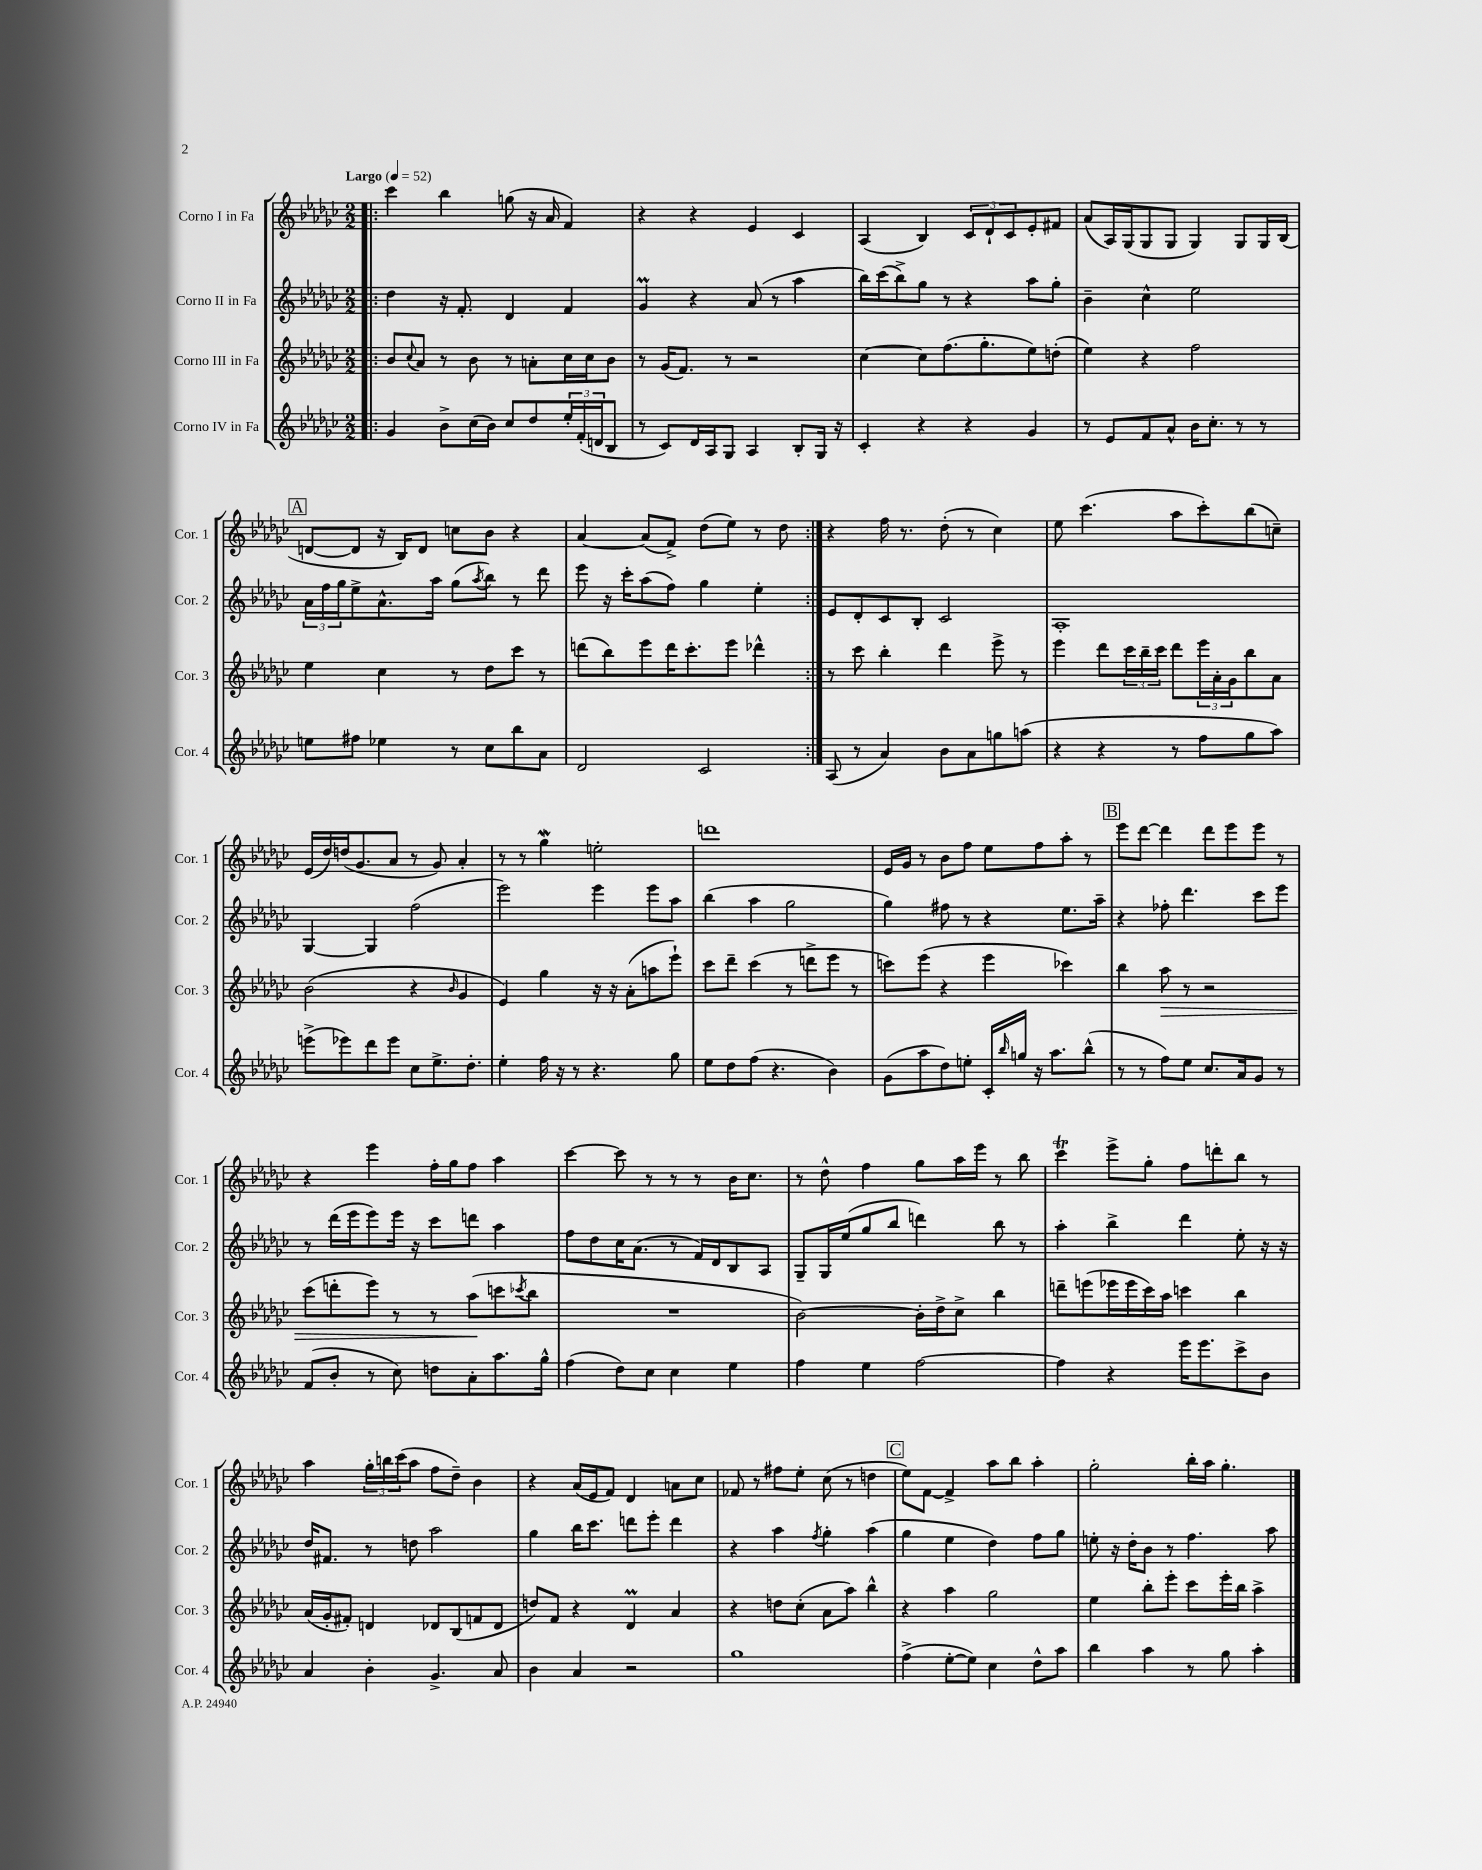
<<
\new StaffGroup <<
\new Staff = "s0" \with { instrumentName = "Corno I in Fa" shortInstrumentName = "Cor. 1" } {
    \clef treble \key ges \major \numericTimeSignature \time 2/2 \tempo "Largo" 4 = 52
    \repeat volta 2 { \bar ".|:" ces'''4 bes''4 g''8( r16 aes'16 f'4) |
    r4 r4 ees'4 ces'4 |
    aes4( bes4) \tuplet 3/2 { ces'8 des'8-! ces'8 } ees'8-. fis'8 |
    aes'8( aes16) ges16( ges8 ges8 ges4) ges8 ges16 bes16( |
    \mark \markup { \box "A" } d'8~ d'8 r16 bes16) d'8 c''8 bes'8 r4 |
    aes'4~ aes'8( f'8->) des''8( ees''8) r8 des''8 | }
    r4 f''16 r8. des''8-.( r8 ces''4) |
    ees''8 ces'''4.( aes''8 ces'''8-.) bes''8( c''8--) |
    ees'16( des''16) d''16( ges'8. aes'8 r8 ges'8) aes'4-. |
    r8 r8 ges''4\mordent e''2-. |
    d'''1 |
    ees'16 ges'16 r8 bes'8 f''8 ees''8 f''8 aes''8-. r8 |
    \mark \markup { \box "B" } ees'''8 des'''8~ des'''4 des'''8 ees'''8 ees'''8 r8 |
    r4 ees'''4 f''16-. ges''16 f''8 aes''4 |
    ces'''4~ ces'''8 r8 r8 r8 bes'16 ces''8. |
    r8 des''8-^ f''4 ges''8 aes''16 ees'''16 r8 bes''8 |
    ces'''4\trill ees'''8-> ges''8-. f''8 d'''8-. bes''8 r8 |
    aes''4 \tuplet 3/2 { ges''16-. b''16 ces'''16( } aes''8 f''8 des''8--) bes'4 |
    r4 aes'16( ees'16 f'8) des'4 a'8 ces''8 |
    fes'8 r8 fis''8 ees''8-. ces''8( r8 d''4 |
    \mark \markup { \box "C" } ees''8) f'8~ f'4-> aes''8 bes''8 aes''4-. |
    ges''2-. bes''16-. aes''16 ges''4.-. \bar "|." |
}
\new Staff = "s1" \with { instrumentName = "Corno II in Fa" shortInstrumentName = "Cor. 2" } {
    \clef treble \key ges \major \numericTimeSignature \time 2/2
    \repeat volta 2 { \bar ".|:" des''4 r16 f'8.-. des'4 f'4 |
    ges'4\prall r4 aes'8( r8 aes''4 |
    bes''16) ces'''16( bes''8->) ges''8 r8 r4 aes''8 ges''8-. |
    bes'4-- ces''4-^ ees''2 |
    \mark \markup { \box "A" } \tuplet 3/2 { aes'16 f''16 ges''16 } ees''8-> aes'8.-^ aes''16 ges''8( \acciaccatura { aes''8 } bes''8) r8 des'''8 |
    ees'''8 r16 ces'''16-. aes''8( f''8) ges''4 ees''4-. | }
    ees'8 des'8-. ces'8 bes8-. ces'2 |
    aes1-. |
    ges4~ ges4 f''2( |
    ees'''2) ees'''4 ees'''8 aes''8 |
    bes''4( aes''4 ges''2 |
    ges''4) fis''8 r8 r4 ees''8. aes''16-- |
    \mark \markup { \box "B" } r4 fes''8-. des'''4. ces'''8 ees'''8 |
    r8 des'''16( ees'''16 ees'''8) ees'''16 r16 ces'''8 d'''8 aes''4 |
    f''8 des''8 ces''16 aes'8.( r8 f'16) des'16 bes8 aes8 |
    ges8-- ges16 ees''16( ges''8 bes''8 d'''4) bes''8 r8 |
    aes''4-. bes''4-> des'''4 ees''8-. r16 r16 |
    des''16 fis'8. r8 d''8 aes''2 |
    ges''4 bes''16 ces'''8. d'''8 ees'''8-. d'''4 |
    r4 aes''4 \acciaccatura { f''8 } ges''4-. aes''4( |
    \mark \markup { \box "C" } ges''4 ees''4 des''4) f''8 ges''8 |
    e''8-. r16 des''16-. bes'8 r8 f''4. aes''8 \bar "|." |
}
\new Staff = "s2" \with { instrumentName = "Corno III in Fa" shortInstrumentName = "Cor. 3" } {
    \clef treble \key ges \major \numericTimeSignature \time 2/2
    \repeat volta 2 { \bar ".|:" bes'8 \appoggiatura { ces''8 } aes'8 r8 bes'8 r8 a'8-. ces''16 ces''16 bes'8 |
    r8 ges'16( f'8.) r8 r2 |
    ces''4~ ces''8 f''8.( ges''8.-. ees''8) d''8-.( |
    ees''4) r4 f''2 |
    \mark \markup { \box "A" } ees''4 ces''4 r8 des''8 ces'''8 r8 |
    d'''8( bes''8) ees'''8 d'''16 ces'''8.-. ees'''8 des'''4-^ | }
    r8 ces'''8 bes''4-. des'''4 ees'''8-> r8 |
    ees'''4 des'''8 \tuplet 3/2 { ces'''16 bes''16-- ces'''16 } des'''8 \tuplet 3/2 { ees'''16 aes'16-. ges'16 } bes''8 aes'8 |
    bes'2( r4 \grace { bes'16 } ges'4 |
    ees'4) ges''4 r16 r16 aes'8-.( a''8 ees'''8-!) |
    ces'''8 des'''8-- ces'''4( r8 d'''8-> ees'''8 r8 |
    c'''8) ees'''8( r4 ees'''4 ces'''4) |
    \mark \markup { \box "B" } bes''4 aes''8\> r8 r2 |
    ces'''8( d'''8-. ees'''8) r8 r8 aes''8\!( c'''8 \acciaccatura { ces'''8 } bes''8 |
    R1 |
    bes'2~) bes'16-. des''16-> ces''8-> bes''4 |
    d'''8-- e'''8( ees'''16 ees'''16 ces'''16) aes''16 c'''4 bes''4 |
    aes'16( ges'16-. fis'8-.) d'4 des'8 bes8( f'8 des'8 |
    d''8) f'8 r4 des'4\prall aes'4 |
    r4 d''8 ces''8-.( aes'8 aes''8) bes''4-^ |
    \mark \markup { \box "C" } r4 aes''4 ges''2 |
    ees''4 bes''8-. ees'''8-. ces'''8 ees'''16-. bes''16 aes''4-> \bar "|." |
}
\new Staff = "s3" \with { instrumentName = "Corno IV in Fa" shortInstrumentName = "Cor. 4" } {
    \clef treble \key ges \major \numericTimeSignature \time 2/2
    \repeat volta 2 { \bar ".|:" ges'4 bes'8-> ces''16( bes'16) ces''8 des''8 \tuplet 3/2 { ees''16-. f'16-.( d'16 } bes8 |
    r8 ces'8) des'16 aes16 ges8 aes4 bes8-. ges16 r16 |
    ces'4-. r4 r4 ges'4 |
    r8 ees'8 f'8 aes'8-^ bes'16 ces''8.-. r8 r8 |
    \mark \markup { \box "A" } e''8 fis''8 ees''4 r8 ces''8 bes''8 aes'8 |
    des'2 ces'2 | }
    aes8( r8 aes'4) bes'8 aes'8 g''8 a''8( |
    r4 r4 r8 f''8 ges''8 aes''8) |
    e'''8->( ees'''8) des'''8 ees'''8 ces''8 ees''8.-> des''8.-. |
    ees''4-. f''16 r16 r8 r4. ges''8 |
    ees''8 des''8 f''8( r4. bes'4) |
    ges'8( aes''8 des''8) e''8-. ces'16-. \grace { bes''16 } g''16 r16 aes''8. bes''8-^( |
    \mark \markup { \box "B" } r8 r8 f''8) ees''8 ces''8. aes'16 ges'8 r8 |
    f'8( bes'8-. r8 ces''8) d''8 aes'8-. aes''8. ges''16-^ |
    f''4( des''8) ces''8 ces''4 ees''4 |
    f''4 ees''4 f''2~ |
    f''4 r4 ees'''16 ees'''8. ces'''8-> bes'8 |
    aes'4 bes'4-. ges'4.-> aes'8 |
    bes'4 aes'4 r2 |
    ges''1 |
    \mark \markup { \box "C" } f''4->( ees''8~-. ees''8) ces''4 des''8-^ aes''8 |
    bes''4 aes''4 r8 ges''8 aes''4-. \bar "|." |
}
>>
>>
\layout { \context { \Score \remove "Bar_number_engraver" } }
